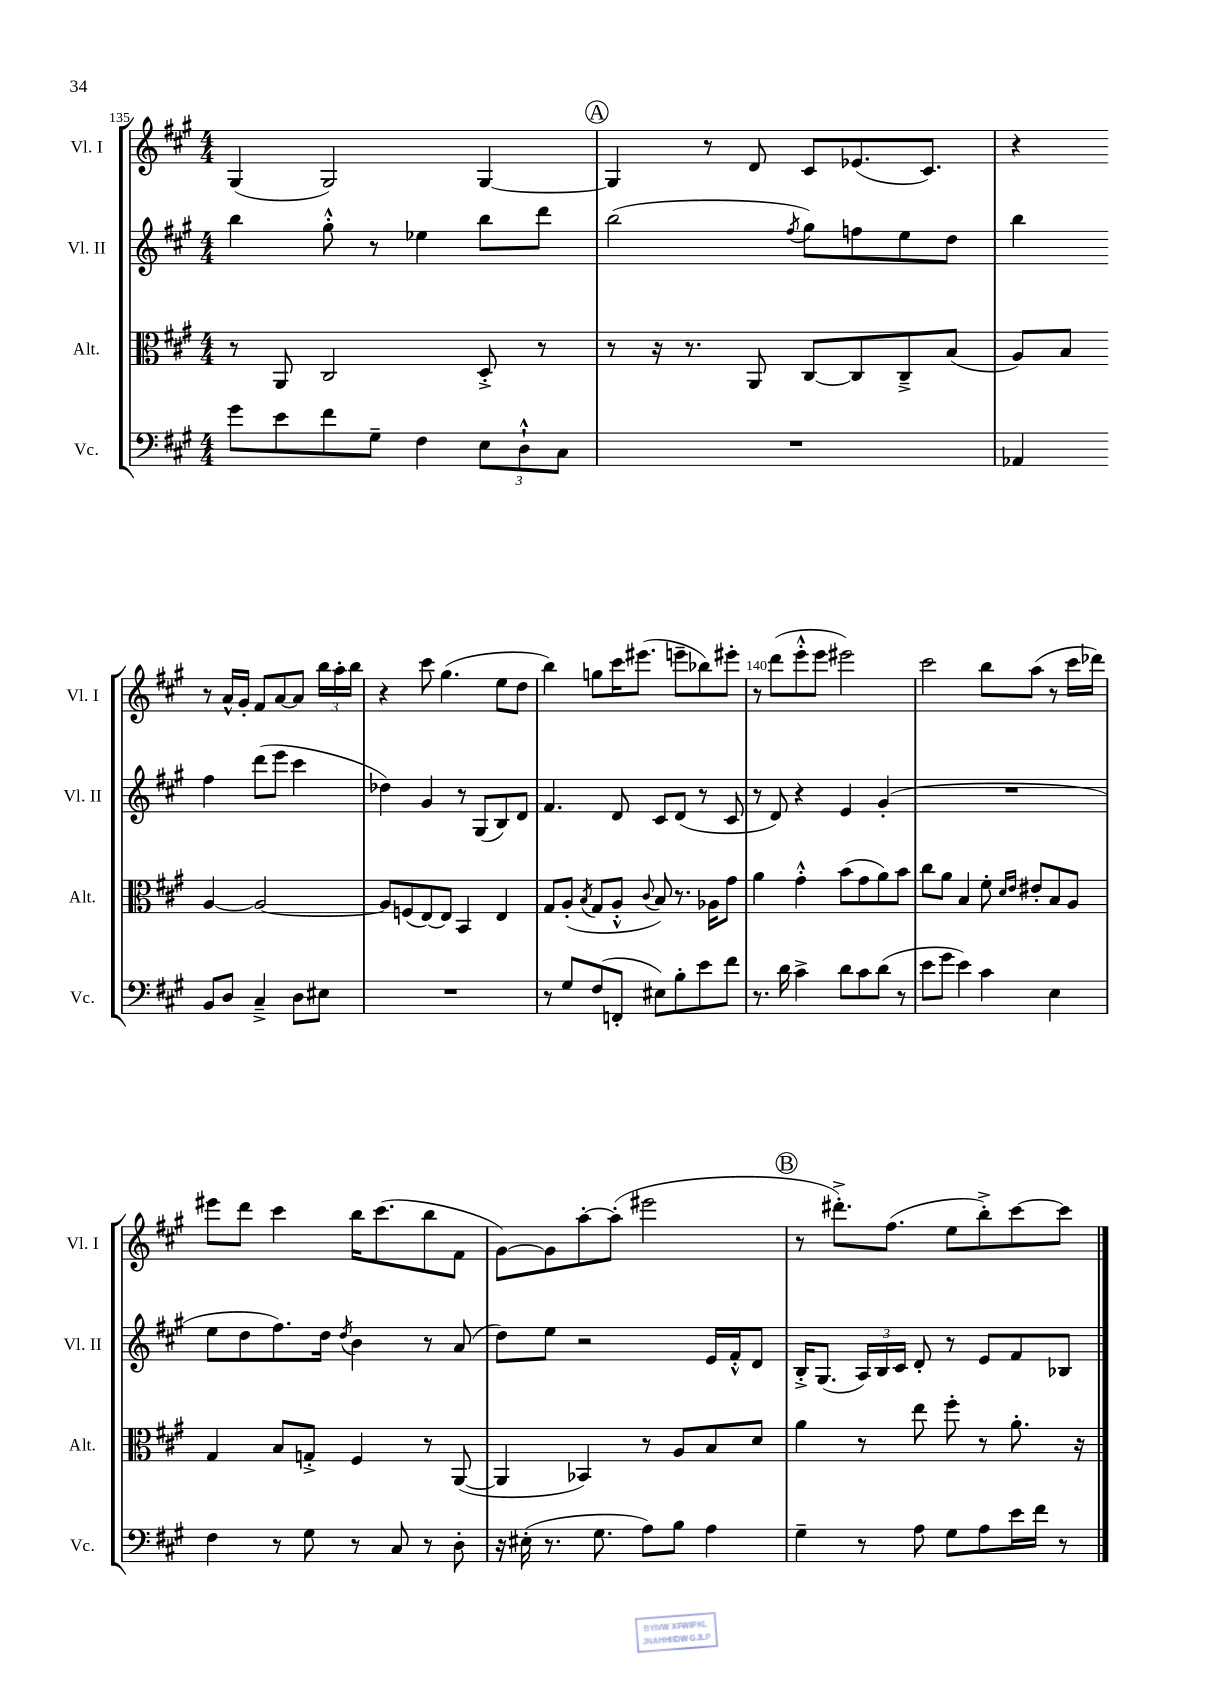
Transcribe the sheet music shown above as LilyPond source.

<<
\new StaffGroup <<
\new Staff = "s0" \with { instrumentName = "Vl. I" shortInstrumentName = "Vl. I" } {
    \clef treble \key a \major \numericTimeSignature \time 4/4
    \autoBeamOff gis4( gis2) gis4~ |
    \mark \markup { \circle "A" } gis4 r8 d'8 cis'8[ ees'8.( cis'8.]) |
    r4 r8 a'16[-^ gis'16]-. fis'8[ a'8~ a'8] \tuplet 3/2 { b''16[ a''16-. b''16] } |
    r4 cis'''8 gis''4.( e''8[ d''8] |
    b''4) g''8[ cis'''16 eis'''8.]( e'''8[-- bes''8) eis'''8]-. |
    r8 d'''8[( e'''8-.-^ e'''8] eis'''2) |
    cis'''2 b''8[ a''8]( r8 cis'''16[ des'''16]) |
    eis'''8[ d'''8] cis'''4 b''16[ cis'''8.( b''8 fis'8] |
    gis'8[~) gis'8 a''8~-. a''8]-.( eis'''2 |
    \mark \markup { \circle "B" } r8 dis'''8.[-.->) fis''8.]( e''8[ b''8-.->) cis'''8~ cis'''8] \bar "|." |
}
\new Staff = "s1" \with { instrumentName = "Vl. II" shortInstrumentName = "Vl. II" } {
    \clef treble \key a \major \numericTimeSignature \time 4/4
    \autoBeamOff b''4 gis''8-.-^ r8 ees''4 b''8[ d'''8] |
    \mark \markup { \circle "A" } b''2( \acciaccatura { fis''8 } gis''8[) f''8 e''8 d''8] |
    b''4 fis''4 d'''8[( e'''8] cis'''4 |
    des''4) gis'4 r8 gis8[( b8) d'8] |
    fis'4. d'8 cis'8[ d'8]( r8 cis'8 |
    r8 d'8) r4 e'4 gis'4-.( |
    R1 |
    e''8[ d''8 fis''8.) d''16] \acciaccatura { d''8 } b'4 r8 a'8( |
    d''8[) e''8] r2 e'16[ fis'16-.-^ d'8] |
    \mark \markup { \circle "B" } b16[-.-> gis8.]( \tuplet 3/2 { a16[) b16 cis'16] } d'8-. r8 e'8[ fis'8 bes8] \bar "|." |
}
\new Staff = "s2" \with { instrumentName = "Alt." shortInstrumentName = "Alt." } {
    \clef alto \key a \major \numericTimeSignature \time 4/4
    \autoBeamOff r8 a,8 cis2 d8-.-> r8 |
    \mark \markup { \circle "A" } r8 r16 r8. a,8 cis8[~ cis8 cis8---> b8]( |
    a8[) b8] a4~ a2~ |
    a8[ f8( e8~) e8] b,4 e4 |
    gis8[ a8]-.( \acciaccatura { b8 } gis8[ a8]-.-^ \appoggiatura { cis'8 } b8) r8. aes16[ gis'8] |
    a'4 gis'4-.-^ b'8[( gis'8 a'8) b'8] |
    cis''8[ a'8] b4 fis'8-. \grace { d'16[ e'16] } eis'8[-. b8 a8] |
    gis4 b8[ g8]-.-> fis4 r8 a,8~( |
    a,4 bes,4) r8 a8[ b8 d'8] |
    \mark \markup { \circle "B" } a'4 r8 e''8 fis''8-. r8 a'8.-. r16 \bar "|." |
}
\new Staff = "s3" \with { instrumentName = "Vc." shortInstrumentName = "Vc." } {
    \clef bass \key a \major \numericTimeSignature \time 4/4
    \autoBeamOff gis'8[ e'8 fis'8 gis8]-- fis4 \tuplet 3/2 { e8[ d8-!-^ cis8] } |
    \mark \markup { \circle "A" } R1 |
    aes,4 b,8[ d8] cis4---> d8[ eis8] |
    R1 |
    r8 gis8[ fis8( f,8]-. eis8[) b8-. e'8 fis'8] |
    r8. d'16 cis'4-> d'8[ cis'8 d'8]( r8 |
    e'8[ gis'8] e'4) cis'4 e4 |
    fis4 r8 gis8 r8 cis8 r8 d8-. |
    r16 eis16-.( r8. gis8. a8[) b8] a4 |
    \mark \markup { \circle "B" } gis4-- r8 a8 gis8[ a8 e'16 fis'16] r8 \bar "|." |
}
>>
>>
\layout { \context { \Score currentBarNumber = #135 \override BarNumber.break-visibility = ##(#f #t #t) barNumberVisibility = #(every-nth-bar-number-visible 5) } }
